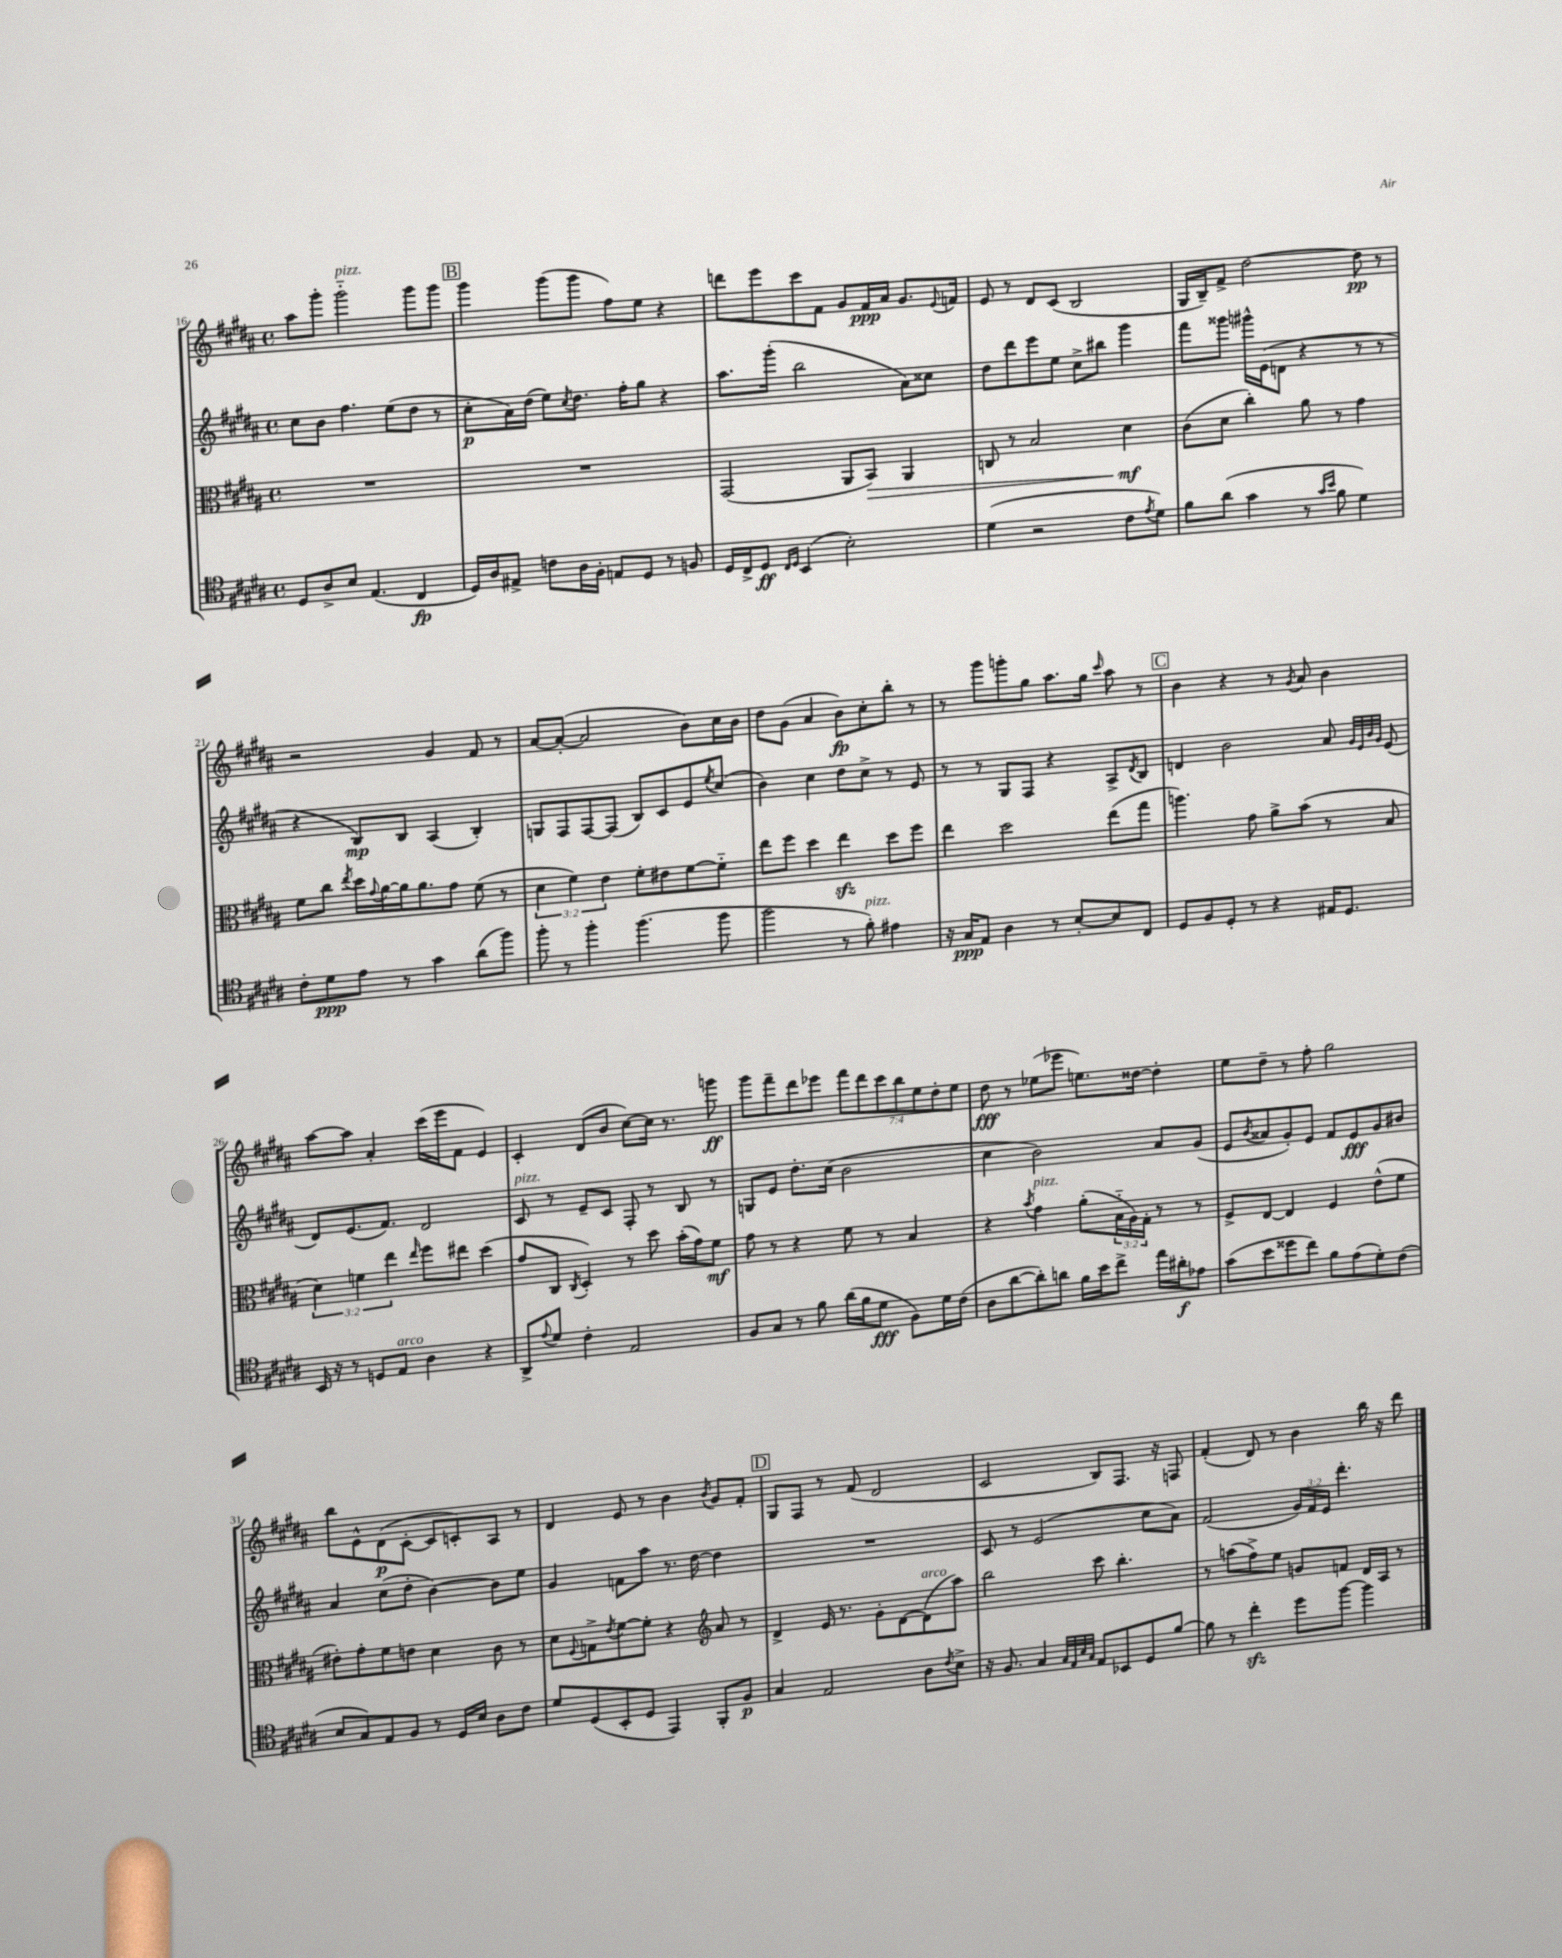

**kern	**dynam	**kern	**dynam	**kern	**dynam	**kern	**dynam
*part4	*part4	*part3	*part3	*part2	*part2	*part1	*part1
*staff4	*staff4	*staff3	*staff3	*staff2	*staff2	*staff1	*staff1
*clefC4	*	*clefC3	*	*clefG2	*	*clefG2	*
*k[f#c#g#d#a#]	*	*k[f#c#g#d#a#]	*	*k[f#c#g#d#a#]	*	*k[f#c#g#d#a#]	*
*M4/4	*	*M4/4	*	*M4/4	*	*M4/4	*
*met(c)	*	*met(c)	*	*met(c)	*	*met(c)	*
=16	=16	=16	=16	=16	=16	=16	=16
8D#/L	.	1r	.	8cc#\L	.	8aa#\L	.
8A#^/	.	.	.	8b\J	.	8ggg#'\J	.
!	!	!	!	!	!	!LO:TX:a:i:t=pizz.	!
8B/J	.	.	.	4.ff#\	.	2ggg#\	.
(4.E/	.	.	.	.	.	.	.
.	.	.	.	(8ee\L	.	.	.
4C#/	fp	.	.	8dd#\J	.	8ggg#\L	.
.	.	.	.	8r	.	8ggg#\J	.
!!LO:REH:place=s1:t=B
=17	=17	=17	=17	=17	=17	=17	=17
16D#/LL)	.	1r	.	8cc#'\L	p	4ggg#\	.
16A#/J	.	.	.	.	.	.	.
8E#X^/J	.	.	.	16a#\L)	.	.	.
.	.	.	.	(16dd#\JJ	.	.	.
8cn\L	.	.	.	8ee\L)	.	(8ggg#\L	.
.	.	.	.	8qcc#/	.	.	.
16A#\L	.	.	.	8.dd#\J	.	8ggg#\J	.
16F#'\JJ	.	.	.	.	.	.	.
8En/L	.	.	.	.	.	8ff#\L)	.
.	.	.	.	16ff#'\KL	.	.	.
8D#/J	.	.	.	8gg#\J	.	8ee\J	.
8r	.	.	.	4r	.	4r	.
8Fn/	.	.	.	.	.	.	.
=18	=18	=18	=18	=18	=18	=18	=18
16D#/LL	.	(2GG#/	.	8.aa#\L	.	8dddn\L	.
16C#^/J	.	.	.	.	.	.	.
8D#/J	ff	.	.	.	.	8eee\	.
.	.	.	.	(16ggg#'\Jk	.	.	.
16qqC#/LL	.	.	.	.	.	.	.
16qqD#/JJ	.	.	.	.	.	.	.
(4BB/	.	.	.	2bb\	.	8ccc#\	.
.	.	.	.	.	.	8f#\J	.
2B'\)	.	8AA#/L	.	.	.	8g#/L	.
!	!	!	!LO:HP:b	!	!	!	!
.	.	8BB/J)	>	.	.	16f#/L	ppp
.	.	.	.	.	.	16a#/JJ	.
.	.	4AA#/	.	8a#\L)	.	8.g#/L	.
.	.	.	.	8cc##X\J	.	.	.
.	.	.	.	.	.	8qqe/	.
.	.	.	.	.	.	16fn/Jk	.
=19	=19	=19	=19	=19	=19	=19	=19
(4d#\	.	8Cn/	.	8dd#\L	.	8e/	.
.	.	8r	.	8ddd#\	.	8r	.
2r	.	2B/	.	8eee\	.	8d#/L	.
.	.	.	.	8ee\J	.	(8c#/J	.
.	.	.	.	8cc#^\L	.	2B/	.
.	.	.	.	8bb#X\J	.	.	.
8c#\L	.	4d#\	mf	4ggg#\	.	.	.
8qe/	.	.	.	.	.	.	.
8d#\J)	.	.	.	.	.	.	.
.	.	.	]	.	.	.	.
=20	=20	=20	=20	=20	=20	=20	=20
8f#\L	.	(8c#\L	.	8fff#\L	.	16G#/LL	.
.	.	.	.	.	.	16B~/J)	.
(8a#\J	.	8d#\J	.	8ggg##X\J	.	8f#^/J	.
4g#\	.	4cc#'\)	.	16ggg#X^^\LL	.	[2dd#\	.
.	.	.	.	(16e\J	.	.	.
.	.	.	.	8dn\J	.	.	.
8r	.	8a#\	.	4r	.	.	.
16qqg#/LL	.	.	.	.	.	.	.
16qqb/JJ	.	.	.	.	.	.	.
8f#\	.	8r	.	.	.	.	.
4d#\)	.	4g#\	.	8r	.	8dd#\]	pp
.	.	.	.	8r	.	8r	.
!!LO:LB:g=z
=21	=21	=21	=21	=21	=21	=21	=21
8c#'\L	.	8f#\L	.	4r	.	2r	.
8d#\	ppp	8cc#\J	.	.	.	.	.
.	.	8qee/	.	.	.	.	.
8e\J	.	16dd#\LL	.	8B/L)	mp	.	.
.	.	8qqg#/	.	.	.	.	.
.	.	[16a#\	.	.	.	.	.
8r	.	16a#\J]	.	8B/J	.	.	.
.	.	8.a#\	.	.	.	.	.
4g#\	.	.	.	(4A#/	.	4g#/	.
.	.	8g#\J	.	.	.	.	.
(8a#\L	.	(8f#\	.	4B'/)	.	8f#/	.
8ff#\J)	.	8r	.	.	.	8r	.
=22	=22	=22	=22	=22	=22	=22	=22
8ff#'\	.	6d#\	.	8Gn/L	.	[8a#/L	.
8r	.	.	.	8F#/	.	(8a#'/J_	.
.	.	6f#\)	.	.	.	.	.
4ff#'\	.	.	.	[8F#/	.	2a#/]	.
.	.	6e\	.	.	.	.	.
.	.	.	.	(8F#/J]	.	.	.
(4.ff#\	.	8f#'\L	.	8B/L)	.	.	.
.	.	8e#X\	.	8c#/	.	.	.
.	.	[8f#\	.	8e/	.	8b\L)	.
.	.	.	.	8qee/	.	.	.
8ff#\	.	8f#\J]	.	(8cc#/J	.	16cc#\L	.
.	.	.	.	.	.	16b\JJ	.
=23	=23	=23	=23	=23	=23	=23	=23
2ff#\	.	8ee\L	.	4b\)	.	8dd#\L	.
.	.	8ff#\J	.	.	.	(8g#\J	.
.	.	4dd#\	.	4cc#\	.	4a#/	.
8r	.	4eezz\	.	8dd#\L	.	8b\L)	fp
!LO:TX:a:i:t=pizz.	!	!	!	!	!	!	!
8f#'\)	.	.	.	8cc#^\J	.	8cc#'\	.
4e#X\	.	8dd#\L	.	8r	.	8bb'\J	.
.	.	8ff#\J	.	8e/	.	8r	.
=24	=24	=24	=24	=24	=24	=24	=24
16r	.	4ee\	.	8r	.	8r	.
16G#/KL	ppp	.	.	.	.	.	.
8E/J	.	.	.	8r	.	8ggg#\L	.
4A#\	.	2dd#\	.	8G#/L	.	8gggn'\	.
.	.	.	.	8F#/J	.	8gg#\J	.
8r	.	.	.	4r	.	8.aa#\L	.
[8B'/L	.	.	.	.	.	.	.
.	.	.	.	.	.	16gg#\Jk	.
.	.	.	.	.	.	16qqccc#/	.
8B/]	.	(8ee\L	.	8A#^/L	.	8aa#\	.
.	.	.	.	8qd#/	.	.	.
8C#/J	.	8gg#\J	.	8B/J	.	8r	.
!!LO:REH:place=s1:t=C
=25	=25	=25	=25	=25	=25	=25	=25
8D#/L	.	4.aan\)	.	4dn/	.	4b\	.
8F#/	.	.	.	.	.	.	.
8D#'/J	.	.	.	2b\	.	4r	.
8r	.	8g#\	.	.	.	.	.
4r	.	8a#^\L	.	.	.	8r	.
.	.	.	.	.	.	8qg#/	.
.	.	(8b\J	.	.	.	8a#/	.
16E#X/KL	.	8r	.	8a#/	.	4b\	.
8.D#/J	.	.	.	.	.	.	.
.	.	.	.	32qqg#/LLL	.	.	.
.	.	.	.	32qqe/	.	.	.
.	.	.	.	32qqb/	.	.	.
.	.	.	.	32qqg#/JJJ	.	.	.
.	.	8B/	.	(8e/	.	.	.
!!LO:LB:g=z
=26	=26	=26	=26	=26	=26	=26	=26
16BB/	.	6d#\)	.	8d#/L)	.	[8aa#\L	.
16r	.	.	.	.	.	.	.
8r	.	.	.	(8.e/	.	8aa#\J]	.
.	.	6fn\	.	.	.	.	.
8Dn/L	.	.	.	.	.	4a#'/	.
.	.	.	.	8.f#/J)	.	.	.
.	.	6ee\	.	.	.	.	.
!LO:TX:a:i:t=arco	!	!	!	!	!	!	!
8E/J	.	.	.	.	.	.	.
.	.	16qqee/	.	.	.	.	.
4A#\	.	8ff#\L	.	2d#/	.	(16ccc#\LL	.
.	.	.	.	.	.	16eee\J	.
.	.	8ee#X\J	.	.	.	8f#\J	.
4r	.	(4dd#\	.	.	.	4e/)	.
=27	=27	=27	=27	=27	=27	=27	=27
!	!	!	!	!LO:TX:a:i:t=pizz.	!	!	!
8AA#^/L	.	8g#/L	.	8c#/	.	4c#'/	.
8qqe/	.	.	.	.	.	.	.
8d#/J	.	8C#/J	.	8r	.	.	.
.	.	8qC#/	.	.	.	.	.
4c#'\	.	4D#'/)	.	8e~/L	.	(8d#/L	.
.	.	.	.	8c#/J	.	8b/J	.
2E/	.	8r	.	8F#'/	.	[8cc#\L)	.
.	.	8dd#\	.	8r	.	16cc#\Jk]	.
.	.	.	.	.	.	8.r	.
.	.	(16b'\LL	.	8B/	.	.	.
.	.	16g#\J)	.	.	.	.	.
.	.	8f#\J	mf	8r	.	8gggn\	ff
=28	=28	=28	=28	=28	=28	=28	=28
8F#/L	.	8g#\	.	8Gn/L	.	8ggg#\L	.
8G#/J	.	8r	.	8e/J	.	8fff#~\	.
8r	.	4r	.	8.dd#'\L	.	8ddd#\	.
8f#\	.	.	.	.	.	8eee-X\J	.
.	.	.	.	(16cc#\Jk	.	.	.
(16a#\LL	.	8f#\	.	2b\	.	14fff#\L	.
16f#\J	.	.	.	.	.	.	.
.	.	.	.	.	.	14ddd#\	.
8d#\J	fff	8r	.	.	.	.	.
.	.	.	.	.	.	14ccc#\	.
.	.	.	.	.	.	14bb\	.
8F#\L)	.	4B/	.	.	.	.	.
.	.	.	.	.	.	14ee\	.
.	.	.	.	.	.	14dd#'\	.
16d#\L	.	.	.	.	.	.	.
.	.	.	.	.	.	14ee\J	.
(16c#\JJ	.	.	.	.	.	.	.
=29	=29	=29	=29	=29	=29	=29	=29
8A#\L	.	4r	.	4cc#\	.	8dd#\	fff
[8a#\	.	.	.	.	.	8r	.
.	.	8qb/	.	.	.	.	.
!	!	!LO:TX:a:i:t=pizz.	!	!	!	!	!
8a#'\])	.	4g#\	.	2b\)	.	(8ee-X\L	.
8an\J	.	.	.	.	.	8eee-X\J	.
16f#\LL	.	(8a#'\L	.	.	.	8.een\L)	.
16b\J	.	.	.	.	.	.	.
8cc#^\J	.	24B\L	.	.	.	.	.
.	.	24A#\)	.	.	.	.	.
.	.	.	.	.	.	[16dd##X\Jk	.
.	.	24G#'\JJ	.	.	.	.	.
16ee\LL	.	8r	.	8a#/L	.	4dd##'\]	.
16a#X'\J	f	.	.	.	.	.	.
8e-X\J	.	8r	.	(8g#/J	.	.	.
=30	=30	=30	=30	=30	=30	=30	=30
(8g#\L	.	8F#^/L	.	8e/L	.	8ee\L	.
.	.	.	.	8qb/	.	.	.
8b\	.	[8E/J	.	8a##X/	.	8dd#~\J	.
8dd##X\	.	4E/]	.	8g#'/)	.	8r	.
8cc#\J)	.	.	.	8e/J	.	8ff#'\	.
8f#\L	.	4F#/	.	8f#/L	.	2gg#\	.
(8e\	.	.	.	8e/	fff	.	.
8d#'\)	.	(8e^^\L	.	8g#/	.	.	.
(8c#\J	.	8f#\J	.	8b#X/J	.	.	.
!!LO:LB:g=z
=31	=31	=31	=31	=31	=31	=31	=31
8B/L	.	8e#X'\L)	.	4a#/	.	8bb\L	.
8G#/)	.	8g#'\	.	.	.	8e^^\	.
8E/	.	8f#\	.	(8cc#\L	.	(8d#\	p
8F#/J	.	8en\J	.	8dd#'\J	.	[8c#'\J	.
8r	.	4d#\	.	[4b\)	.	8c#/L]	.
16D#/LL	.	.	.	.	.	8cn'/)	.
16B/JJ	.	.	.	.	.	.	.
8A#\L	.	8c#\	.	8b\L]	.	8A#/J	.
8c#\J	.	8r	.	8ee\J	.	8r	.
=32	=32	=32	=32	=32	=32	=32	=32
8d#/L	.	8d#\L	.	4g#/	.	4d#/	.
.	.	8qqF#/	.	.	.	.	.
(8D#/	.	8Gn^\	.	.	.	.	.
.	.	8qe/	.	.	.	.	.
8BB'/	.	[8f#\	.	8fn\L	.	8e/	.
8D#/J	.	8f#'\J]	.	8aa#\J	.	8r	.
4EE/)	.	4r	.	8.r	.	4b\	.
.	.	.	.	[16dd#\	.	.	.
*	*	*clefG2	*	*	*	*	*
.	.	.	.	.	.	8qb/	.
8FF#'/L	.	8a#/	.	4dd#\]	.	8g#/L	.
8F#/J	p	8r	.	.	.	8f#'/J	.
!!LO:REH:place=s1:t=D
=33	=33	=33	=33	=33	=33	=33	=33
4G#/	.	4d#^/	.	1r	.	8G#/L	.
.	.	.	.	.	.	8F#/J	.
2E/	.	16e/	.	.	.	8r	.
.	.	8.r	.	.	.	.	.
.	.	.	.	.	.	(8f#/	.
.	.	8g#'\L	.	.	.	2d#/	.
.	.	[8d#\	.	.	.	.	.
!	!	!LO:TX:a:i:t=arco	!	!	!	!	!
8A#\L	.	(8d#\]	.	.	.	.	.
8qc#/	.	.	.	.	.	.	.
8B^\J	.	8aa#\J)	.	.	.	.	.
=34	=34	=34	=34	=34	=34	=34	=34
16r	.	2bb\	.	8c#/	.	2c#/	.
8.F#/	.	.	.	.	.	.	.
.	.	.	.	8r	.	.	.
4G#/	.	.	.	(2e/	.	.	.
32qqG#/LLL	.	.	.	.	.	.	.
32qqE/	.	.	.	.	.	.	.
32qqB/	.	.	.	.	.	.	.
32qqG#/JJJ	.	.	.	.	.	.	.
8E/L	.	8ccc#\	.	.	.	8B/L)	.
8BB-X/	.	4.bb'\	.	.	.	8.F#/J	.
8D#/	.	.	.	8cc#\L	.	.	.
.	.	.	.	.	.	16r	.
[8f#/J	.	.	.	8a#\J)	.	8Fn/	.
=35	=35	=35	=35	=35	=35	=35	=35
8f#\]	.	8r	.	(2f#/	.	(4f#'/	.
8r	.	(8aan\L	.	.	.	.	.
4cc#zz'\	.	8ff#^\)	.	.	.	8d#/)	.
.	.	8ee\J	.	.	.	8r	.
8dd#\L	.	8gn/L	.	24g#/LL)	.	4b\	.
.	.	.	.	24f#/	.	.	.
.	.	.	.	24e/JJ	.	.	.
[8ff#\J	.	8fn/J	.	4.ddd#'\	.	.	.
4ff#\]	.	16d#/LL	.	.	.	16bb\	.
.	.	16A#/JJ	.	.	.	16r	.
.	.	8r	.	.	.	8ddd#\	.
==	==	==	==	==	==	==	==
*-	*-	*-	*-	*-	*-	*-	*-
